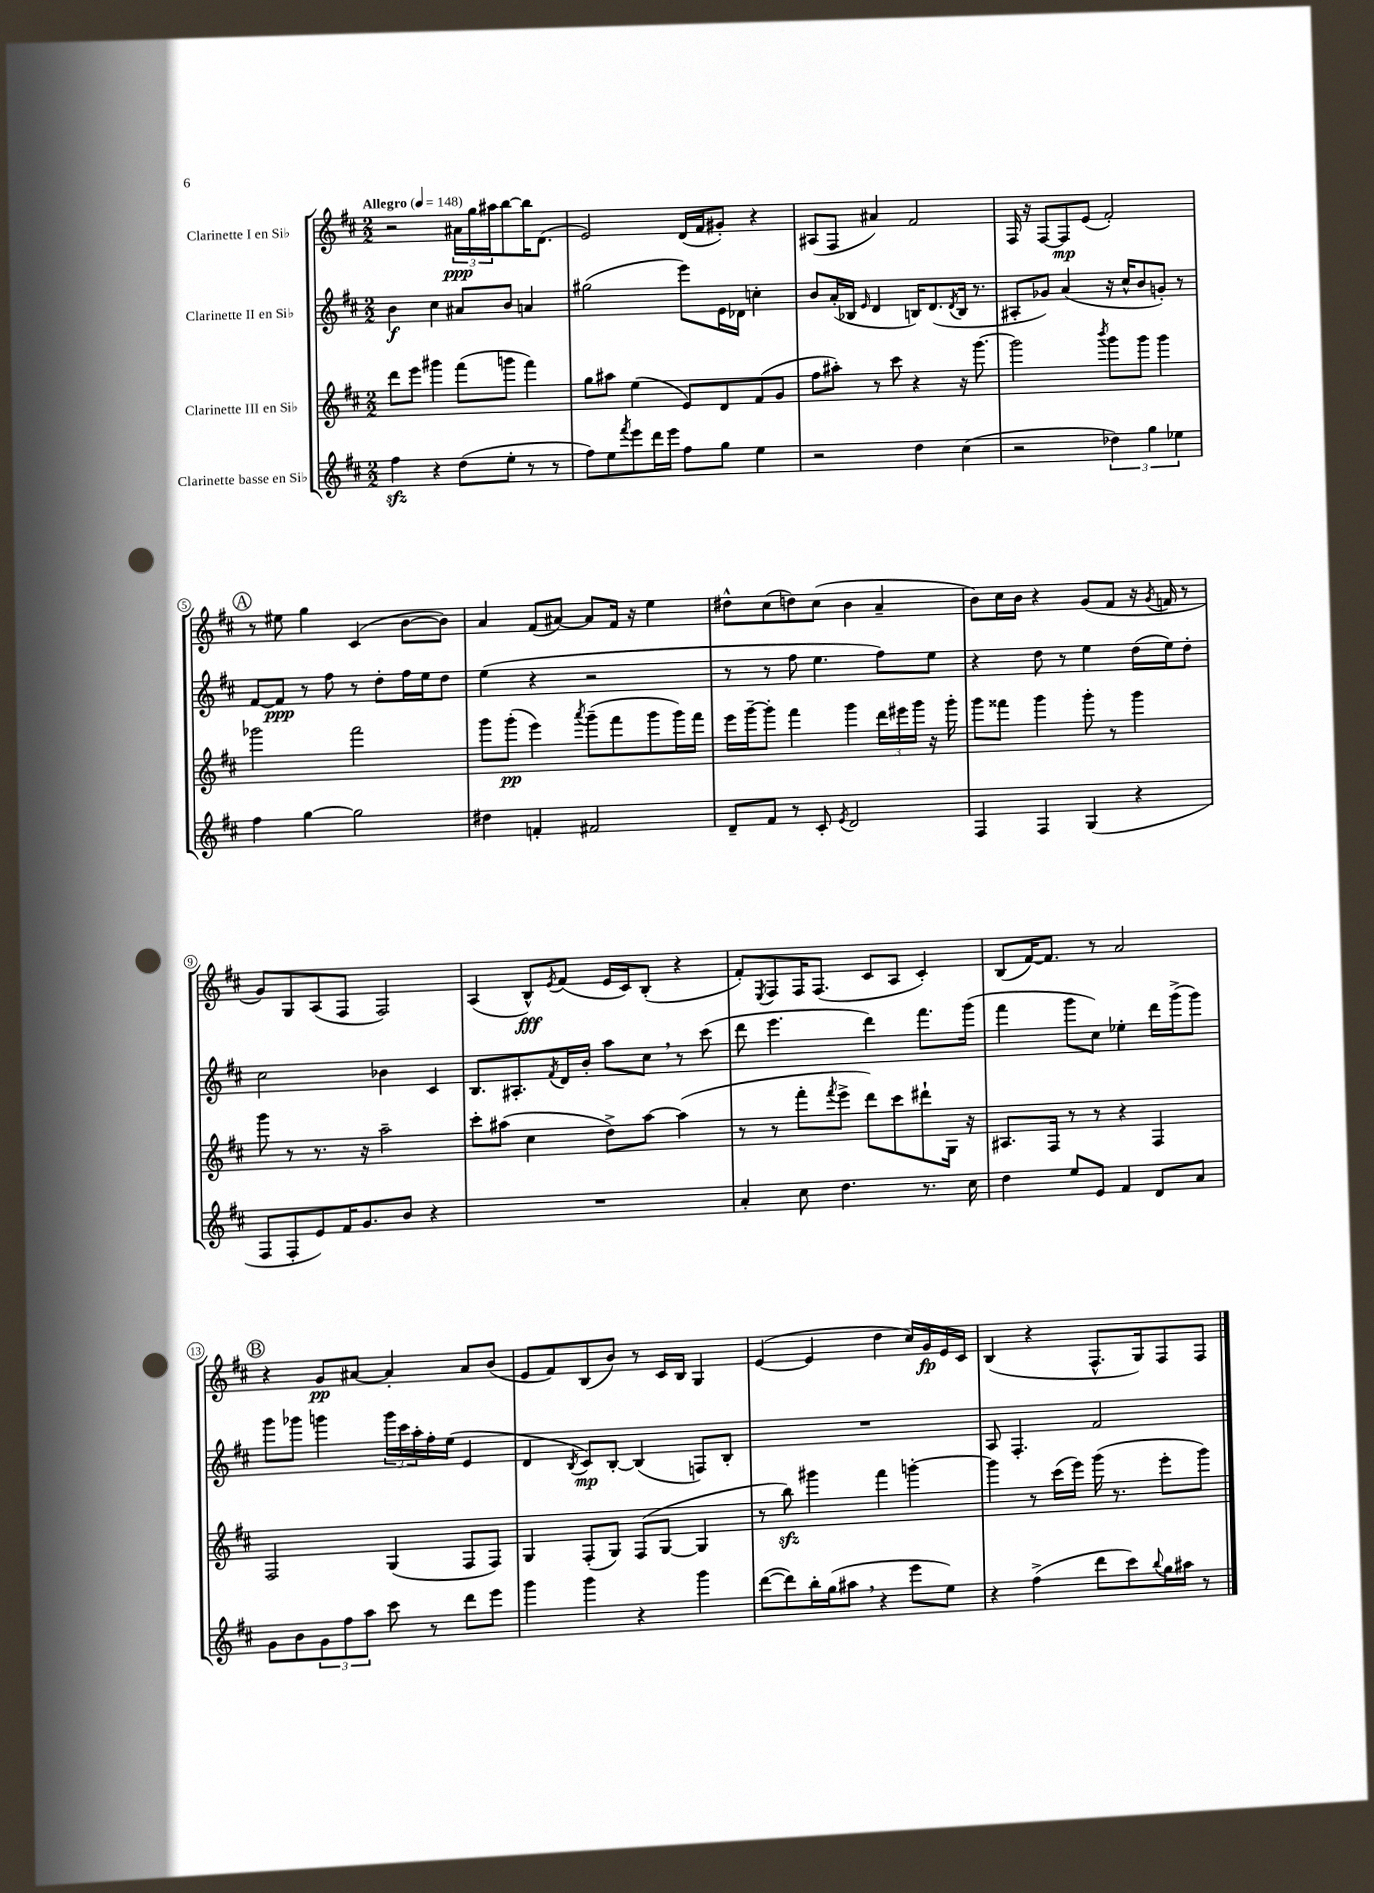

**kern	**kern	**dynam	**kern	**dynam	**kern	**dynam
*part4	*part3	*part3	*part2	*part2	*part1	*part1
*staff4	*staff3	*staff3	*staff2	*staff2	*staff1	*staff1
*I"Clarinette basse en Si♭	*I"Clarinette III en Si♭	*	*I"Clarinette II en Si♭	*	*I"Clarinette I en Si♭	*
*clefG2	*clefG2	*	*clefG2	*	*clefG2	*
*k[f#c#]	*k[f#c#]	*	*k[f#c#]	*	*k[f#c#]	*
*M2/2	*M2/2	*	*M2/2	*	*M2/2	*
*MM148	*MM148	*	*MM148	*	*MM148	*
=1	=1	=1	=1	=1	=1	=1
!	!	!	!	!	!LO:TX:a:B:t=Allegro	!
4ff#zz\	8ddd\L	.	4b\	f	2r	.
.	8eee\J	.	.	.	.	.
4r	4ggg#X\	.	4cc#\	.	.	.
(8dd\L	(8fff#\L	.	8a#X/L	.	24a#X\LL	ppp
.	.	.	.	.	24gg\	.
.	.	.	.	.	24aa#X\J	.
8ee'\J	8gggn\J	.	8b/J	.	[8bb\	.
8r	4fff#\)	.	4an/	.	16bb\K]	.
.	.	.	.	.	(8.d\J	.
8r	.	.	.	.	.	.
=2	=2	=2	=2	=2	=2	=2
8ff#\L)	8gg\L	.	(2gg#X\	.	2e/)	.
8ee\	8aa#X\J	.	.	.	.	.
8qfff#/	.	.	.	.	.	.
8eee\	(4ee\	.	.	.	.	.
16ddd\L	.	.	.	.	.	.
16eee\JJ	.	.	.	.	.	.
8ff#\L	8e/L)	.	8eee\L)	.	(16d/LL	.
.	.	.	.	.	16f#/J	.
8gg\J	8d/	.	16e\L	.	8g#X'/J)	.
.	.	.	16d-X\JJ	.	.	.
4ee\	(8f#/	.	4ccn'\	.	4r	.
.	8g/J	.	.	.	.	.
=3	=3	=3	=3	=3	=3	=3
2r	8ff#\L	.	8b/L	.	(8A#X/L	.
.	8aa#X'\J)	.	(16a'/L	.	8F#/J	.
.	.	.	16B-X/JJ	.	.	.
.	.	.	16qqe/	.	.	.
.	8r	.	4d/	.	4a#X/)	.
.	8ccc#\	.	.	.	.	.
4dd\	4r	.	16Bn/KL)	.	2f#/	.
.	.	.	(8.d/	.	.	.
.	.	.	8qd/	.	.	.
(4cc#\	16r	.	16B/Jk	.	.	.
.	[8.ggg\	.	8.r	.	.	.
=4	=4	=4	=4	=4	=4	=4
2r	2ggg\]	.	8A#X'/L	.	16F#/	.
.	.	.	.	.	16r	.
.	.	.	8g-X/J)	.	[8F#/L	.
.	.	.	(4a/	.	8F#/]	mp
.	.	.	.	.	(8e/J	.
.	8qbbb/	.	.	.	.	.
6dd-X\)	8ggg\L	.	16r	.	2f#'/)	.
.	.	.	16cc#^^/KL	.	.	.
.	8ggg\J	.	8b/	.	.	.
6gg\	.	.	.	.	.	.
.	4ggg\	.	8gn'/J)	.	.	.
6ee-X\	.	.	.	.	.	.
.	.	.	8r	.	.	.
!!LO:LB:g=z
!!LO:REH:place=s1:t=A
=5	=5	=5	=5	=5	=5	=5
4ff#\	2ggg-X\	.	[8f#/L	.	8r	.
.	.	.	8f#/J]	ppp	8ee#X\	.
[4gg\	.	.	8r	.	4gg\	.
.	.	.	8ff#\	.	.	.
2gg\]	2fff#\	.	8r	.	(4c#/	.
.	.	.	8dd'\L	.	.	.
.	.	.	16ff#\L	.	[8b\L	.
.	.	.	16ee\J	.	.	.
.	.	.	8dd\J	.	8b\J])	.
=6	=6	=6	=6	=6	=6	=6
4dd#X\	8ggg\L	.	(4ee\	.	4a/	.
.	(8ggg'\J	pp	.	.	.	.
4fn'/	4eee\)	.	4r	.	(8f#/L	.
.	.	.	.	.	[8a#X/J)	.
.	8qaaa/	.	.	.	.	.
2f#X/	(8ggg~\L	.	2r	.	8a#/L]	.
.	8fff#\	.	.	.	16f#/Jk	.
.	.	.	.	.	16r	.
.	8ggg\	.	.	.	4ee\	.
.	16ggg\L)	.	.	.	.	.
.	16fff#\JJ	.	.	.	.	.
=7	=7	=7	=7	=7	=7	=7
8d~/L	16eee\LL	.	8r	.	8dd#X^^\L	.
.	[16ggg~\J	.	.	.	.	.
8f#/J	8ggg'\J]	.	8r	.	(8cc#\	.
8r	4fff#\	.	8ff#\	.	8ddn\)	.
8c#'/	.	.	4.ee\	.	(8cc#\J	.
8qe/	.	.	.	.	.	.
2d/	4ggg\	.	.	.	4b\	.
.	24ddd\LL	.	8ff#\L)	.	4a~/	.
.	24eee#X\	.	.	.	.	.
.	24ggg\JJ	.	.	.	.	.
.	16r	.	8ee\J	.	.	.
.	16ggg'\	.	.	.	.	.
=8	=8	=8	=8	=8	=8	=8
4F#/	8ggg\L	.	4r	.	8b\L)	.
.	8fff##X\J	.	.	.	16cc#\L	.
.	.	.	.	.	16b\JJ	.
4F#/	4ggg\	.	8dd\	.	4r	.
.	.	.	8r	.	.	.
(4G/	8ggg'\	.	4ee\	.	(8g/L	.
.	8r	.	.	.	8f#/J	.
4r	4ggg\	.	(16dd\LL	.	16r	.
.	.	.	.	.	8qg/	.
.	.	.	16ee\J)	.	16fn/	.
.	.	.	8dd'\J	.	8r	.
!!LO:LB:g=z
=9	=9	=9	=9	=9	=9	=9
8F#/L	8ggg\	.	2cc#\	.	8g/L)	.
8F#'/	8r	.	.	.	8G/	.
8e/)	8.r	.	.	.	(8A/	.
16f#/K	.	.	.	.	8F#/J	.
8.g/	16r	.	.	.	.	.
.	2aa~\	.	4b-X\	.	2F#/)	.
8b/J	.	.	.	.	.	.
4r	.	.	4c#/	.	.	.
=10	=10	=10	=10	=10	=10	=10
1r	8ccc#'\L	.	8.B/L	.	(4A/	.
.	(8aa#X\J	.	.	.	.	.
.	.	.	8.A#X'/	.	.	.
.	4cc#\	.	.	.	8B^^/L)	fff
.	.	.	8qf#/	.	8qe/	.
.	.	.	16d/L	.	(8f#/J	.
.	.	.	16b'/JJ	.	.	.
.	8dd^\L)	.	8aa\L	.	16e/LL	.
.	.	.	.	.	16c#/J)	.
.	[8aa#\J	.	8cc#,\J	.	(8B'/J	.
.	(4aa#\]	.	8r	.	4r	.
.	.	.	(8ccc#\	.	.	.
=11	=11	=11	=11	=11	=11	=11
4a'/	8r	.	8ddd\	.	8f#'/L)	.
.	.	.	.	.	8qE/	.
.	8r	.	4.eee\	.	8F#/	.
8cc#\	8fff#'\L	.	.	.	16F#/K	.
.	.	.	.	.	(8.F#/J	.
.	8qfff#/	.	.	.	.	.
4.dd\	8eee^\J	.	.	.	.	.
.	8ddd\L)	.	4ddd\)	.	8c#/L	.
.	8ccc#\	.	.	.	8A/J	.
8.r	8ddd#X`\	.	8.fff#\L	.	4c#'/)	.
.	16G\Jk	.	.	.	.	.
16cc#\	16r	.	(16ggg\Jk	.	.	.
=12	=12	=12	=12	=12	=12	=12
4dd\	8.A#X/L	.	4fff#\	.	(8B/L	.
.	.	.	.	.	[16f#/K)	.
.	16F#/Jk	.	.	.	8.f#/J]	.
8ee/L	8r	.	8ggg\L	.	.	.
8e/J	8r	.	8cc#\J)	.	8r	.
4f#/	4r	.	4ee-X'\	.	2a/	.
8d/L	4F#/	.	16ddd\LL	.	.	.
.	.	.	(16ggg^\J	.	.	.
8a/J	.	.	8ggg\J)	.	.	.
!!LO:LB:g=z
!!LO:REH:place=s1:t=B
=13	=13	=13	=13	=13	=13	=13
8g\L	2F#/	.	8ggg\L	.	4r	.
8b\	.	.	8ggg-X\J	.	.	.
12g\	.	.	4gggn\	.	8g/L	pp
12ff#\	.	.	.	.	.	.
.	.	.	.	.	[8a#X/J	.
12aa\J	.	.	.	.	.	.
8ccc#\	(4G/	.	24ggg\LL	.	4a#'/]	.
.	.	.	24ccc#\	.	.	.
.	.	.	24aa'\	.	.	.
8r	.	.	16ff#'\	.	.	.
.	.	.	(16ee\JJ	.	.	.
8ddd\L	8F#/L	.	4e/	.	8a#/L	.
8eee\J	8F#/J)	.	.	.	(8b/J	.
=14	=14	=14	=14	=14	=14	=14
4ggg\	4G/	.	4d/	.	8e/L	.
.	.	.	.	.	8f#/)	.
.	.	.	8qB/	.	.	.
4ggg\	(8F#'/L	.	8c#/L)	mp	(8B/	.
.	8G/J)	.	[8B'/J	.	8b/J)	.
4r	(8F#/L	.	(4B/]	.	8r	.
.	[8G/J	.	.	.	16c#/LL	.
.	.	.	.	.	16B/JJ	.
4ggg\	4G/]	.	8Fn/L)	.	4G/	.
.	.	.	8B'/J	.	.	.
=15	=15	=15	=15	=15	=15	=15
([8ddd\L	8r	.	1r	.	([4e/	.
8ddd\])	8bbzz\)	.	.	.	.	.
16bb'\L	4ggg#X\	.	.	.	4e/]	.
(16gg\J	.	.	.	.	.	.
8aa#X,\J	.	.	.	.	.	.
4r	4fff#\	.	.	.	4dd\	.
8eee\L	[4gggn'\	.	.	.	16cc#/LL)	.
.	.	.	.	.	16g/	fp
8ee\J)	.	.	.	.	16e/	.
.	.	.	.	.	16c#/JJ	.
=16	=16	=16	=16	=16	=16	=16
4r	4ggg\]	.	8A/	.	(4B/	.
.	.	.	4.F#'/	.	.	.
(4ff#^\	8r	.	.	.	4r	.
.	(16ccc#\LL	.	.	.	.	.
.	16eee\JJ)	.	.	.	.	.
8ddd\L	(16ggg\	.	2f#/	.	8.F#^^/L	.
.	8.r	.	.	.	.	.
8ccc#\)	.	.	.	.	.	.
.	.	.	.	.	16G/k)	.
8qqbb/	.	.	.	.	.	.
16gg\L	8eee'\L	.	.	.	8F#/	.
16aa#X\JJ	.	.	.	.	.	.
8r	8ggg\J)	.	.	.	8F#/J	.
==	==	==	==	==	==	==
*-	*-	*-	*-	*-	*-	*-
